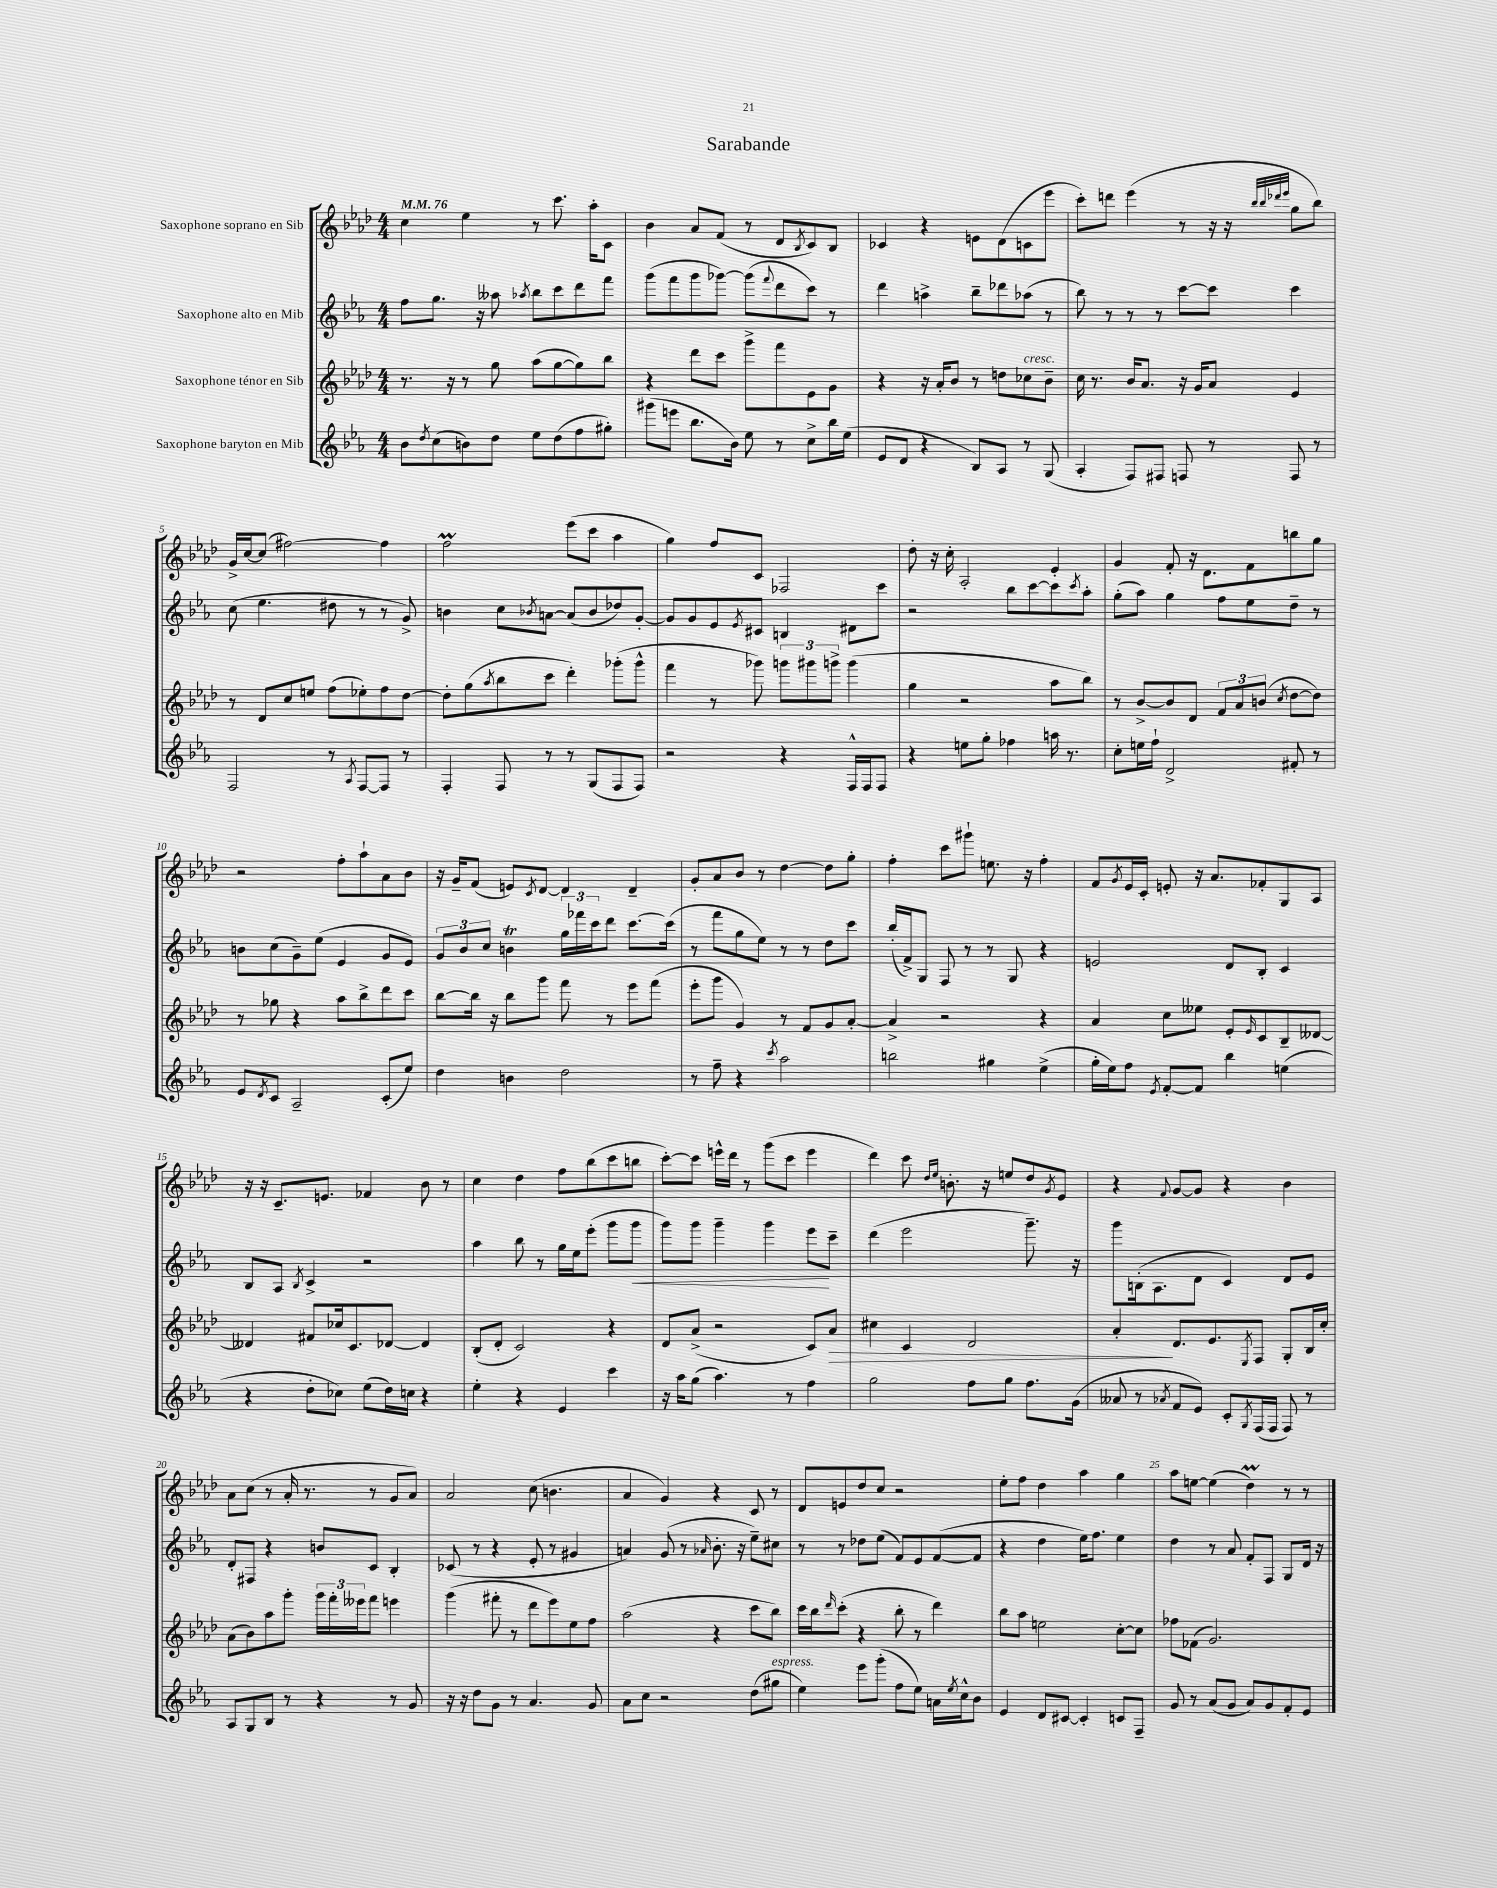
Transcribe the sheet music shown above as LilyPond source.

\header { title = "Sarabande" }
<<
\new StaffGroup <<
\new Staff = "s0" \with { instrumentName = "Saxophone soprano en Sib" } {
    \clef treble \key aes \major \numericTimeSignature \time 4/4 \tempo 4 = 76
    c''4 ees''4 r8 c'''8. aes''16-. c'8 |
    bes'4 aes'8 f'8( r8 des'8 \acciaccatura { bes8 } c'8) bes8 |
    ces'4 r4 e'8 des'8( c'8 ees'''8 |
    c'''8-.) d'''8 ees'''4( r8 r16 r16 \grace { bes''32 bes''32 des'''32 ees'''32 } g''8 bes''8) |
    g'16-> c''16~ c''8( fis''2~) fis''4 |
    f''2\prall ees'''8( c'''8 aes''4 |
    g''4) f''8 c'8 fes2 |
    des''8-. r16 c''16-. aes2-. ees'4-. |
    g'4 f'8-. r16 des'8. f'8 b''8 g''8 |
    r2 f''8-. aes''8-! aes'8 bes'8 |
    r16 g'16-- f'8( e'8) \acciaccatura { c'8 } des'8~ des'4 des'4-- |
    g'8-. aes'8 bes'8 r8 des''4~ des''8 g''8-. |
    f''4-. c'''8 gis'''8-! e''8. r16 f''4-. |
    f'8 \acciaccatura { g'8 } ees'16 c'16-. e'8-. r16 aes'8. fes'8-. g8 aes8 |
    r16 r16 c'8.-- e'8. fes'4 bes'8 r8 |
    c''4 des''4 f''8 bes''8( c'''8 b''8 |
    c'''8~-.) c'''8 e'''16-^ des'''16 r8 g'''8( c'''8 e'''4 |
    des'''4) c'''8 \grace { des''16 ees''16 } b'8.-. r16 e''8 des''8 \acciaccatura { g'8 } ees'8 |
    r4 \appoggiatura { f'8 } g'8~ g'8 r4 bes'4 |
    aes'8 c''8( r8 aes'16-. r8. r8 g'8 aes'8) |
    aes'2 c''8( b'4. |
    aes'4 g'4) r4 c'8 r8 |
    des'8 e'8 des''8 c''8 r2 |
    ees''8-. f''8 des''4 aes''4 g''4 |
    aes''8 e''8~ e''4( des''4\prall) r8 r8 \bar "|." |
}
\new Staff = "s1" \with { instrumentName = "Saxophone alto en Mib" } {
    \clef treble \key ees \major \numericTimeSignature \time 4/4
    f''8 g''8. r16 aeses''8 \acciaccatura { aes''8 } bes''8 c'''8 d'''8 f'''8 |
    g'''8( f'''8 g'''8 ges'''8~) ges'''8( \appoggiatura { f'''8 } d'''8 c'''8) r8 |
    d'''4 a''4-> bes''8-- des'''8 aes''8( r8 |
    bes''8) r8 r8 r8 c'''8~ c'''8 c'''4 |
    c''8( ees''4. dis''8 r8 r8 g'8->) |
    b'4 c''8 \acciaccatura { bes'8 } a'8~ a'8( bes'8 des''8) g'8~-. |
    g'8 g'8 ees'8 \acciaccatura { ees'8 } cis'8 b4 dis'8 c'''8 |
    r2 bes''8 c'''8~ c'''8 \acciaccatura { c'''8 } aes''8-. |
    g''8-.( aes''8) g''4 f''8 ees''8 d''8-- r8 |
    b'8 c''8( g'8--) ees''8( ees'4 g'8 ees'8) |
    \tuplet 3/2 { g'8 bes'8 c''8 } b'4\trill \tuplet 3/2 { g''16 fes'''16 c'''16 } d'''8 c'''8.~ c'''16( |
    r8 f'''8 g''8 ees''8) r8 r8 d''8 c'''8 |
    bes''16-.( f'16->) g8 f8 r8 r8 g8 r4 |
    e'2 d'8 bes8-. c'4 |
    bes8 aes8 \acciaccatura { bes8 } c'4-> r2 |
    aes''4 bes''8 r8 g''16 ees''16 ees'''8-.( g'''8 g'''8\< |
    g'''8) g'''8 g'''4-- g'''4 ees'''8\! c'''8-- |
    d'''4( ees'''2 g'''8.--) r16 |
    g'''8 b16-.( aes8. d'8 c'4) d'8 ees'8 |
    d'8-. fis8 r4 b'8 c'8 bes4-. |
    ces'8( r8 r4 ees'8-. r8 gis'4 |
    a'4) g'8( r8 \grace { aes'16 } bes'8.-. r16 ees''8--) cis''8 |
    r8 r8 des''8 ees''8( f'8) ees'8 f'8~( f'8 |
    r4 d''4 ees''16) f''8. ees''4 |
    d''4 r8 aes'8 f'8-. f8 g8 d'16 r16 \bar "|." |
}
\new Staff = "s2" \with { instrumentName = "Saxophone ténor en Sib" } {
    \clef treble \key aes \major \numericTimeSignature \time 4/4
    r8. r16 r8 g''8 aes''8( g''8~ g''8) bes''8 |
    r4 des'''8 c'''8 g'''8-> f'''8 ees'8 g'8 |
    r4 r16 aes'16-. bes'8 r8 d''8 ces''8^\markup { \italic "cresc." } bes'8-- |
    c''16 r8. bes'16 aes'8. r16 g'16 aes'8 ees'4 |
    r8 des'8 c''8 e''8 f''8( ees''8-.) f''8 des''8~ |
    des''8-. g''8( \acciaccatura { aes''8 } bes''8 c'''8 des'''4-.) ges'''8-.( ges'''8-^ |
    f'''4 r8 ges'''8) \tuplet 3/2 { g'''8 gis'''8 g'''8-> } g'''4( |
    g''4 r2 aes''8 bes''8) |
    r8 bes'8~-> bes'8 des'8 \tuplet 3/2 { f'8 aes'8 b'8( } \acciaccatura { c''8 } des''8~ des''8) |
    r8 ges''8 r4 aes''8 bes''8-> des'''8 c'''8 |
    bes''8~ bes''16 r16 bes''8 g'''8 f'''8 r8 ees'''8 f'''8( |
    ees'''8-. g'''8 g'4) r8 f'8 g'8 aes'8~-. |
    aes'4-> r2 r4 |
    aes'4 c''8 eeses''8 ees'8-. \grace { ees'16 } c'8 bes8-- deses'8~ |
    deses'4 fis'8 ces''16 c'8. des'8~ des'4 |
    bes8-.( des'8-. c'2) r4 |
    des'8 aes'8->( r2 c'8) aes'8\> |
    cis''4 c'4 des'2 |
    aes'4-.\! des'8. ees'8. \acciaccatura { ees8 } f8 g8-. bes16 c''16-. |
    aes'8( bes'8) aes''8 g'''8-. \tuplet 3/2 { g'''16 f'''16-. eeses'''16 } f'''8 e'''4 |
    g'''4( fis'''8-. r8 des'''8 ees'''8) ees''8 f''8 |
    aes''2( r4 c'''8 bes''8) |
    c'''16 bes''16 \grace { des'''16 } c'''8-.( r4 bes''8-. r8 des'''4) |
    bes''8 aes''8 e''2 c''8~-. c''8 |
    fes''8 fes'8( g'2.) \bar "|." |
}
\new Staff = "s3" \with { instrumentName = "Saxophone baryton en Mib" } {
    \clef treble \key ees \major \numericTimeSignature \time 4/4
    bes'8 \acciaccatura { d''8 } c''8( b'8) d''8 ees''8 d''8( f''8 gis''8-.) |
    gis'''8( e'''8 bes''8. bes'16) ees''8 r8 c''8-> bes''16 ees''16( |
    ees'8 d'8 r4 bes8) aes8 r8 g8( |
    aes4-. f8) fis8 f8 r8 f8 r8 |
    f2 r8 \acciaccatura { aes8 } f8~ f8 r8 |
    f4-. f8 r8 r8 g8( f8 f8) |
    r2 r4 f16-^ f16 f8 |
    r4 e''8 g''8-. fes''4 a''16 r8. |
    c''8-. e''16 f''16-! d'2-> fis'8-. r8 |
    ees'8 \acciaccatura { d'8 } c'8 aes2-- c'8-.( ees''8) |
    d''4 b'4 d''2 |
    r8 f''8-- r4 \acciaccatura { c'''8 } aes''2 |
    b''2 gis''4 ees''4->( |
    g''16-. ees''16) f''8 \acciaccatura { ees'8 } f'8~-. f'8 bes''4 e''4( |
    r4 d''8-. ces''8) ees''8( d''16) c''16 r4 |
    ees''4-. r4 ees'4 c'''4 |
    r16 aes''16 g''8( aes''4.) r8 f''4 |
    g''2 f''8 g''8 f''8. g'16( |
    aeses'8 r8 \acciaccatura { aes'8 } f'8 ees'8) c'8-. \acciaccatura { g8 } f16( f16 f8) r8 |
    aes8 g8 bes8 r8 r4 r8 g'8 |
    r16 r16 d''8 g'8 r8 aes'4. g'8 |
    aes'8 c''8 r2 d''8( gis''8^\markup { \italic "espress." } |
    ees''4) ees'''8 g'''8-.( f''8 ees''8) a'16 \acciaccatura { ees''8 } c''16-^ bes'8 |
    ees'4 d'8 cis'8~ cis'4-. c'8 f8-- |
    g'8 r8 aes'8( g'8 aes'8) g'8 f'8-. ees'8 \bar "|." |
}
>>
>>
\layout { \context { \Score \override BarNumber.break-visibility = ##(#f #t #t) barNumberVisibility = #(every-nth-bar-number-visible 5) } }
